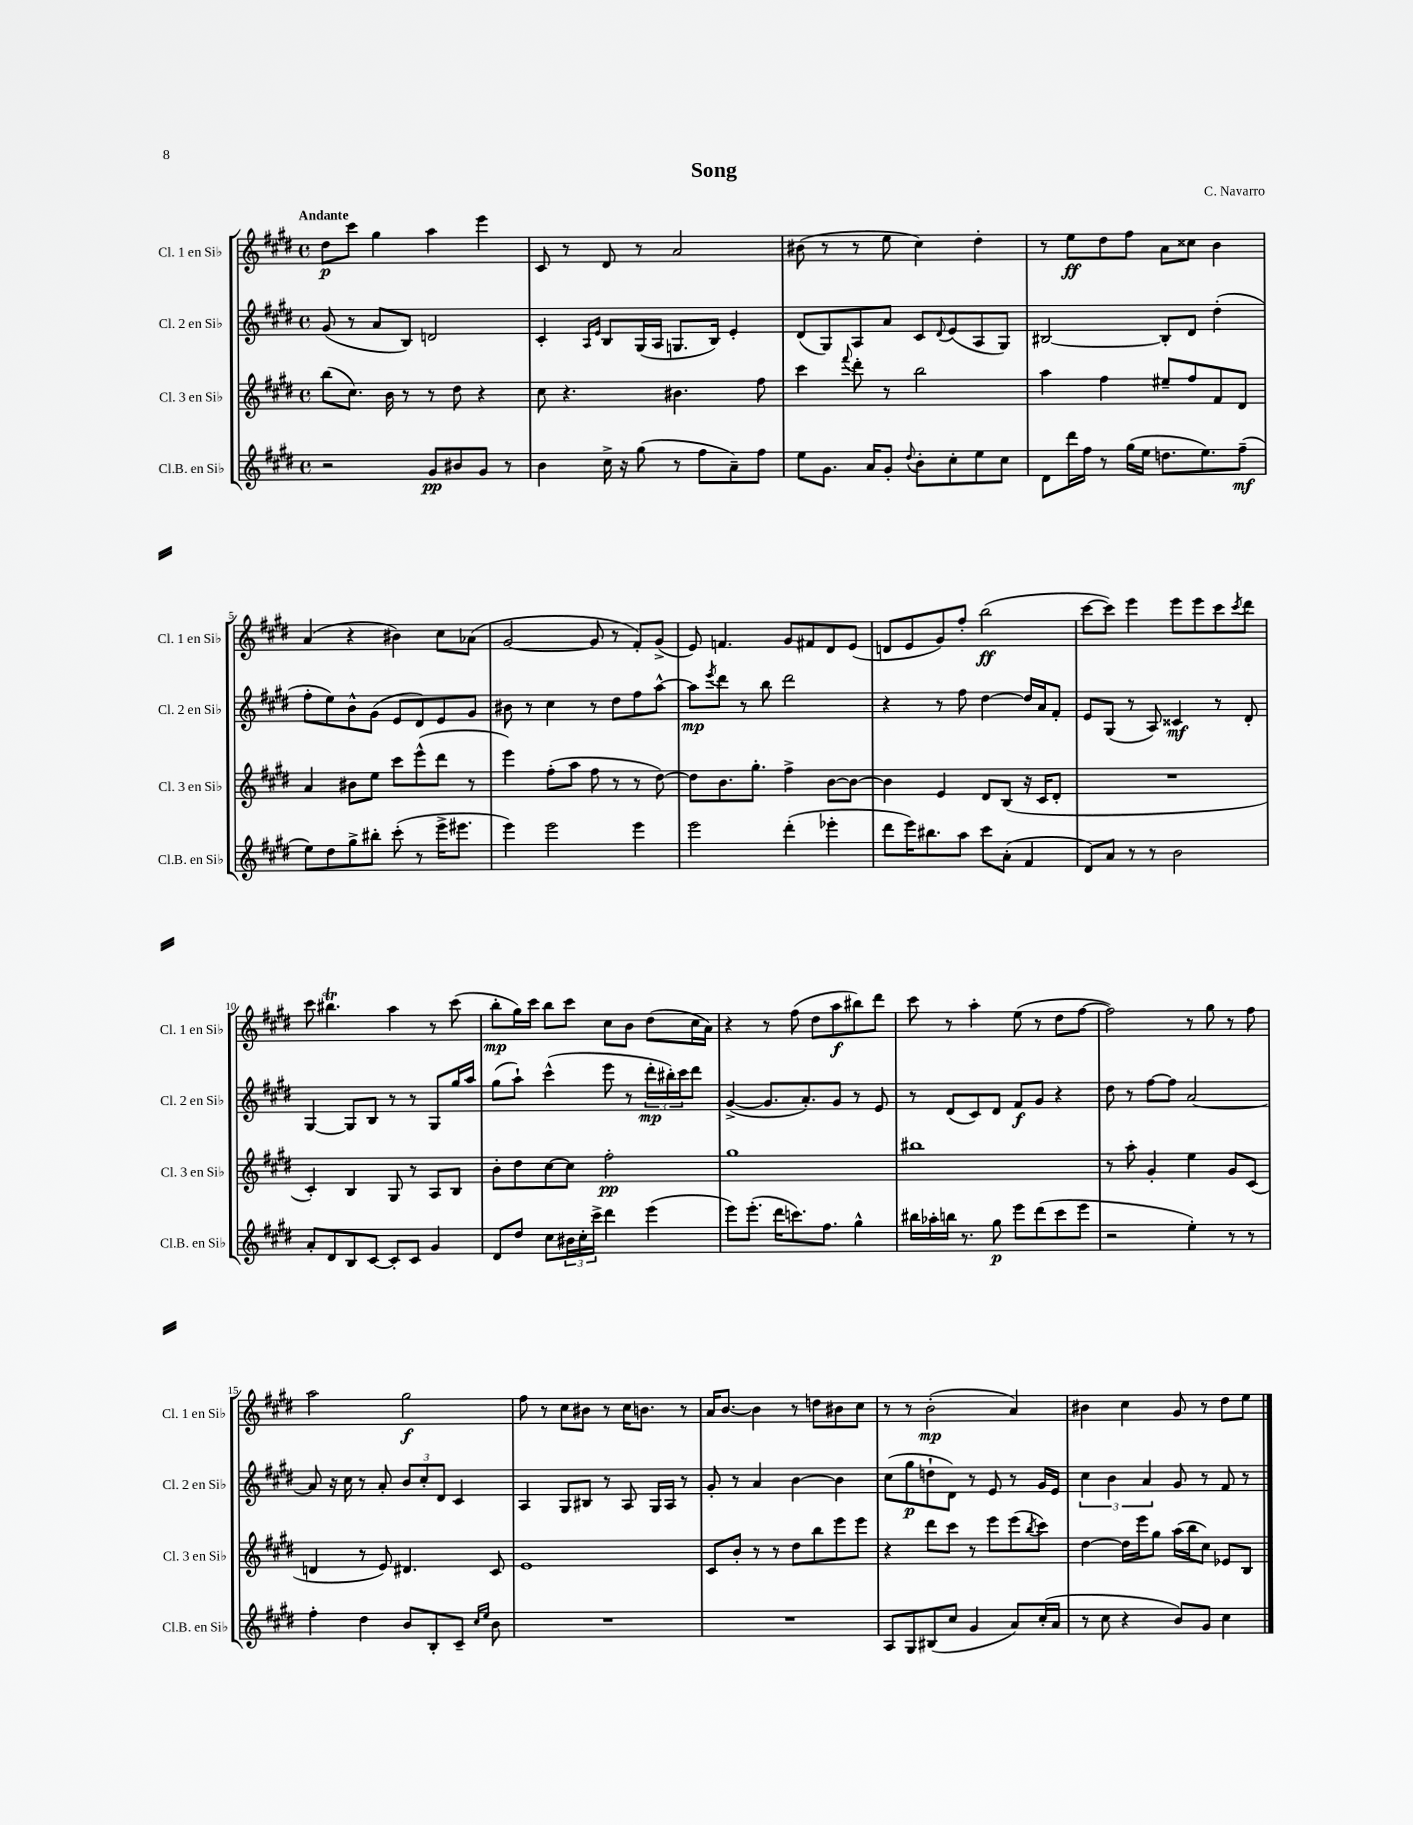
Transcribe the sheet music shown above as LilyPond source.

\header { title = "Song" composer = "C. Navarro" }
<<
\new StaffGroup <<
\new Staff = "s0" \with { instrumentName = "Cl. 1 en Sib" shortInstrumentName = "Cl. 1 en Sib" } {
    \clef treble \key e \major \defaultTimeSignature \time 4/4 \tempo "Andante"
    dis''8\p cis'''8 gis''4 a''4 e'''4 |
    cis'8 r8 dis'8 r8 a'2 |
    bis'8( r8 r8 e''8 cis''4) dis''4-. |
    r8 e''8\ff dis''8 fis''8 a'8 cisis''8 b'4 |
    a'4( r4 bis'4) cis''8 aes'8( |
    gis'2~ gis'8 r8 fis'8-.) gis'8->( |
    e'8) f'4. gis'8 fis'8 dis'8 e'8( |
    d'8 e'8 gis'8) fis''8-. b''2\ff( |
    cis'''8~ cis'''8) e'''4 e'''8 e'''8 cis'''8 \acciaccatura { cis'''8 } dis'''8 |
    cis'''8 bis''4.\trill a''4 r8 cis'''8( |
    b''8-.\mp gis''16) cis'''16 b''8 cis'''8 cis''8 b'8 dis''8( cis''16 a'16) |
    r4 r8 fis''8( dis''8 a''8\f bis''8) dis'''8 |
    cis'''8 r8 a''4-. e''8( r8 dis''8 fis''8~ |
    fis''2) r8 gis''8 r8 fis''8 |
    a''2 gis''2\f |
    fis''8 r8 cis''8 bis'8 r8 cis''16 b'8. r8 |
    a'16 b'8.~ b'4 r8 d''8 bis'8 cis''8 |
    r8 r8 b'2-.\mp( a'4) |
    bis'4 cis''4 gis'8 r8 dis''8 e''8 \bar "|." |
}
\new Staff = "s1" \with { instrumentName = "Cl. 2 en Sib" shortInstrumentName = "Cl. 2 en Sib" } {
    \clef treble \key e \major \defaultTimeSignature \time 4/4
    gis'8( r8 a'8 b8) d'2 |
    cis'4-. \grace { a16 e'16 } b8 gis16( a16 g8. b16) e'4-. |
    dis'8( gis8) a8 a'8 cis'8 \appoggiatura { dis'8 } e'8( a8 gis8) |
    bis2~ bis8-. dis'8 dis''4-.( |
    fis''8-. e''8) b'8-^ gis'8( e'8 dis'8) e'8 gis'8 |
    bis'8 r8 cis''4 r8 dis''8 fis''8 a''8~-^ |
    a''8\mp \acciaccatura { e'''8 } dis'''8 r8 b''8 dis'''2 |
    r4 r8 fis''8 dis''4~ dis''16 a'16 fis'8-. |
    e'8 gis8( r8 a8) cisis'4\mf r8 dis'8-. |
    gis4~ gis8 b8 r8 r8 gis8 gis''16 a''16 |
    gis''8( a''8-!) cis'''4-^( e'''8 r8 \tuplet 3/2 { dis'''16-.\mp bis''16-.) cis'''16 } dis'''8 |
    gis'4~->( gis'8. a'8.-.) gis'8 r8 e'8 |
    r8 dis'8( cis'8) dis'8 fis'8\f gis'8 r4 |
    dis''8 r8 fis''8~ fis''8 a'2~ |
    a'8 r16 cis''16 r8 a'8-. \tuplet 3/2 { b'8 cis''8-. dis'8 } cis'4 |
    a4 gis8 bis8 r8 a8 gis16 a16 r8 |
    gis'8-. r8 a'4 b'4~ b'4 |
    cis''8( gis''8\p d''8-! dis'8) r8 e'8 r8 gis'16 e'16 |
    \tuplet 3/2 { cis''4 b'4 a'4 } gis'8 r8 fis'8 r8 \bar "|." |
}
\new Staff = "s2" \with { instrumentName = "Cl. 3 en Sib" shortInstrumentName = "Cl. 3 en Sib" } {
    \clef treble \key e \major \defaultTimeSignature \time 4/4
    b''8( cis''8.) b'16 r8 r8 dis''8 r4 |
    cis''8 r4. bis'4. fis''8 |
    cis'''4 \appoggiatura { fis'''8 } dis'''8-. r8 b''2 |
    a''4 fis''4 eis''8-- fis''8 fis'8 dis'8 |
    a'4 bis'8 e''8 cis'''8 e'''8-^( dis'''8 r8 |
    e'''4) fis''8-.( a''8 fis''8 r8 r8 dis''8~) |
    dis''8 b'8. gis''8.-. fis''4-> b'8~ b'8~ |
    b'4 e'4 dis'8 b8( r16 cis'16 dis'8-. |
    R1 |
    cis'4-.) b4 gis8 r8 a8 b8 |
    b'8-. dis''8 cis''8~ cis''8 fis''2-.\pp |
    gis''1 |
    bis''1 |
    r8 a''8-. gis'4-. e''4 gis'8 cis'8( |
    d'4 r8 e'8) dis'4. cis'8 |
    e'1 |
    cis'8 b'8-. r8 r8 dis''8 b''8 e'''8 e'''8 |
    r4 dis'''8 cis'''8 r8 e'''8 e'''8( \acciaccatura { b''8 } cis'''8) |
    dis''4~ dis''16 e'''16 gis''8 a''16( b''16 cis''8) ees'8 b8 \bar "|." |
}
\new Staff = "s3" \with { instrumentName = "Cl.B. en Sib" shortInstrumentName = "Cl.B. en Sib" } {
    \clef treble \key e \major \defaultTimeSignature \time 4/4
    r2 gis'8\pp bis'8 gis'8 r8 |
    b'4 cis''16-> r16 gis''8( r8 fis''8 a'8--) fis''8 |
    e''8 gis'8. a'16 gis'8-. \appoggiatura { dis''8 } b'8-. cis''8-. e''8 cis''8 |
    dis'8 dis'''16 fis''16 r8 gis''16( e''16 d''8. e''8.) fis''8--\mf( |
    e''8) dis''8 gis''8-> bis''8-. cis'''8-.( r8 e'''16-> eis'''8. |
    e'''4) e'''2 e'''4 |
    e'''2 dis'''4-.( ees'''4-. |
    dis'''8 e'''16) bis''8. a''8 cis'''8 a'8-.( fis'4 |
    dis'8) a'8 r8 r8 b'2 |
    a'8-. dis'8 b8 cis'8~ cis'8-. cis'8 gis'4 |
    dis'8 dis''8 cis''8 \tuplet 3/2 { bis'16 cis''16-. cis'''16-> } dis'''4 e'''4( |
    e'''8) e'''8.-.( dis'''16 c'''8.) fis''8. gis''4-^ |
    bis''16 aes''16-. b''16 r8. gis''8\p e'''8 dis'''8( cis'''8 e'''8 |
    r2 e''4-.) r8 r8 |
    fis''4-. dis''4 b'8 b8-. cis'8-- \grace { cis''16 e''16 } b'8 |
    R1 |
    R1 |
    a8 gis8 bis8( cis''8 gis'4 a'8) cis''16-.( a'16 |
    r8 cis''8 r4 b'8) gis'8 cis''4 \bar "|." |
}
>>
>>
